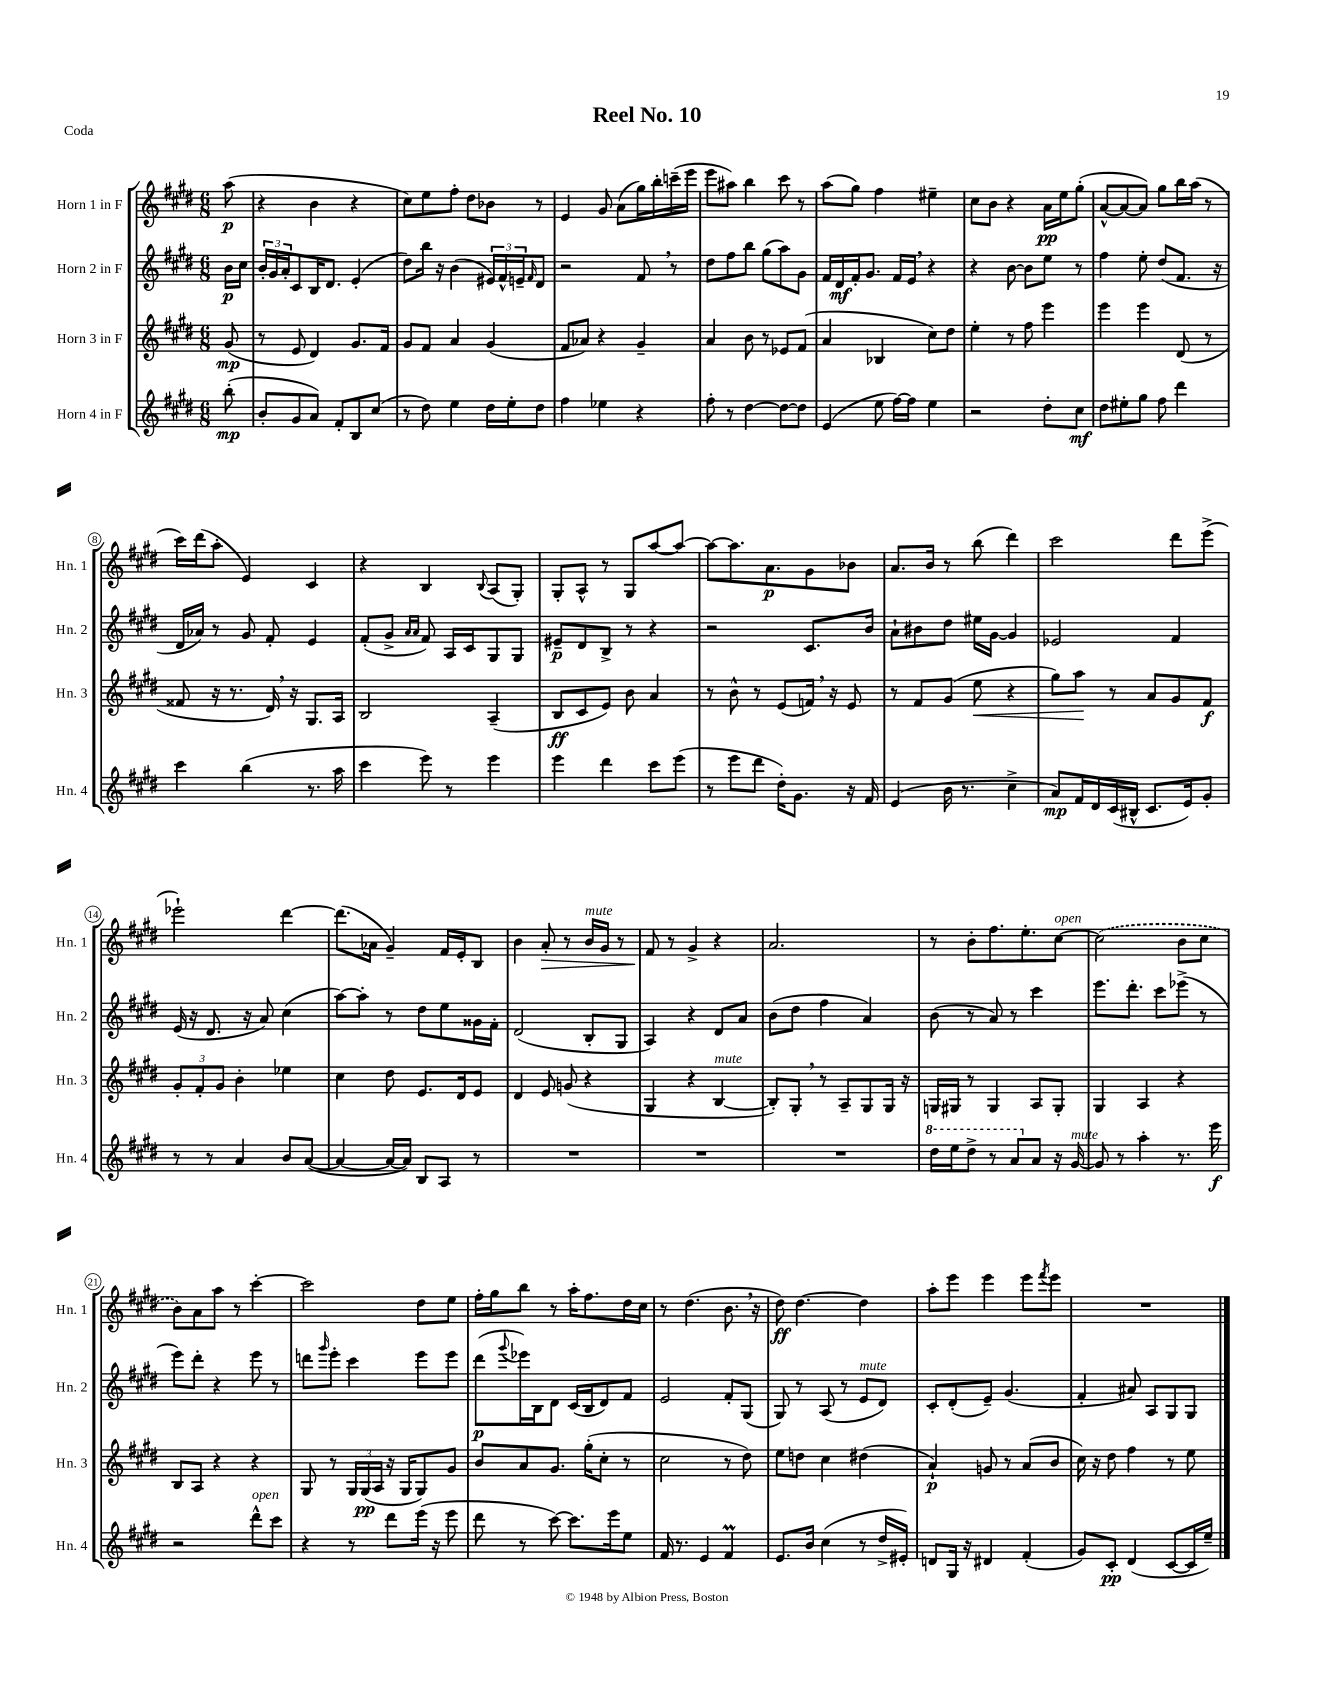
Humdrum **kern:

**kern	**dynam	**kern	**dynam	**kern	**dynam	**kern	**dynam
*part4	*part4	*part3	*part3	*part2	*part2	*part1	*part1
*staff4	*staff4	*staff3	*staff3	*staff2	*staff2	*staff1	*staff1
*I"Horn 4 in F	*	*I"Horn 3 in F	*	*I"Horn 2 in F	*	*I"Horn 1 in F	*
*I'Hn. 4	*	*I'Hn. 3	*	*I'Hn. 2	*	*I'Hn. 1	*
*clefG2	*	*clefG2	*	*clefG2	*	*clefG2	*
*k[f#c#g#d#]	*	*k[f#c#g#d#]	*	*k[f#c#g#d#]	*	*k[f#c#g#d#]	*
*M6/8	*	*M6/8	*	*M6/8	*	*M6/8	*
=	=	=	=	=	=	=	=
(8bb'\	mp	(8g#/	mp	16b\LL	p	(8aa\	p
.	.	.	.	16cc#\JJ	.	.	.
=1	=1	=1	=1	=1	=1	=1	=1
8b'/L	.	8r	.	24b'/LL	.	4r	.
.	.	.	.	24g#/	.	.	.
.	.	.	.	24a'/J	.	.	.
8g#/	.	8e/	.	8c#/	.	.	.
8a/J)	.	4d#/)	.	16B/K	.	4b\	.
.	.	.	.	8.d#/J	.	.	.
8f#'/L	.	.	.	.	.	.	.
8B/	.	8.g#/L	.	(4e'/	.	4r	.
(8cc#/J	.	.	.	.	.	.	.
.	.	16f#/Jk	.	.	.	.	.
=2	=2	=2	=2	=2	=2	=2	=2
8r	.	8g#/L	.	8dd#\L)	.	8cc#\L)	.
8dd#\)	.	8f#/J	.	16bb\Jk	.	8ee\	.
.	.	.	.	16r	.	.	.
4ee\	.	4a/	.	(4b\	.	8ff#'\J	.
.	.	.	.	.	.	8dd#\L	.
16dd#\LL	.	(4g#/	.	24e#X/LL)	.	8b-X\J	.
.	.	.	.	24f#^^/	.	.	.
16ee'\J	.	.	.	.	.	.	.
.	.	.	.	24en~/J	.	.	.
.	.	.	.	16qqf#/	.	.	.
8dd#\J	.	.	.	8d#/J	.	8r	.
=3	=3	=3	=3	=3	=3	=3	=3
4ff#\	.	8f#/L	.	2r	.	4e/	.
.	.	8a-X/J)	.	.	.	.	.
4ee-X\	.	4r	.	.	.	8g#/	.
.	.	.	.	.	.	(8a\L	.
4r	.	4g#~/	.	8f#,/	.	16gg#\L)	.
.	.	.	.	.	.	16bb'\	.
.	.	.	.	8r	.	(16cccn~\	.
.	.	.	.	.	.	16eee\JJ	.
=4	=4	=4	=4	=4	=4	=4	=4
8ff#'\	.	4a/	.	8dd#\L	.	8eee\L	.
8r	.	.	.	8ff#\	.	8aa#X\J)	.
[4dd#\	.	8b\	.	8bb\J	.	4bb\	.
.	.	8r	.	(8gg#\L	.	.	.
8dd#\L_	.	8e-X/L	.	8aa\)	.	8ccc#\	.
8dd#\J]	.	(8f#/J	.	8g#\J	.	8r	.
=5	=5	=5	=5	=5	=5	=5	=5
(4e/	.	4a/	.	16f#/LL	.	(8aa\L	.
.	.	.	.	16d#/	mf	.	.
.	.	.	.	16f#'/J	.	8gg#\J)	.
.	.	.	.	8.g#/J	.	.	.
8ee\	.	4B-X/	.	.	.	4ff#\	.
[16ff#\LL)	.	.	.	16f#/LL	.	.	.
16ff#\JJ]	.	.	.	16e,/JJ	.	.	.
4ee\	.	8cc#\L)	.	4r	.	4ee#X~\	.
.	.	8dd#\J	.	.	.	.	.
=6	=6	=6	=6	=6	=6	=6	=6
2r	.	4ee'\	.	4r	.	8cc#\L	.
.	.	.	.	.	.	8b\J	.
.	.	8r	.	[8b\	.	4r	.
.	.	8ff#\	.	8b\L]	.	.	.
8dd#'\L	.	4eee\	.	8ee\J	.	16a\LL	pp
.	.	.	.	.	.	16ee\J	.
8cc#\J	mf	.	.	8r	.	(8gg#'\J	.
=7	=7	=7	=7	=7	=7	=7	=7
8dd#\L	.	4eee\	.	4ff#\	.	[8a^^/L	.
8ee#X'\	.	.	.	.	.	8a/_	.
8gg#\J	.	4eee\	.	8ee'\	.	8a/J])	.
8ff#\	.	.	.	(8dd#/L	.	8gg#\L	.
4ddd#\	.	(8d#/	.	8.f#/J	.	16bb\L	.
.	.	.	.	.	.	(16aa\JJ	.
.	.	8r	.	.	.	8r	.
.	.	.	.	16r	.	.	.
!!LO:LB:g=z
=8	=8	=8	=8	=8	=8	=8	=8
4ccc#\	.	8f##X/	.	16d#/LL	.	16ccc#\LL)	.
.	.	.	.	16a-X/JJ)	.	(16ddd#\J	.
.	.	16r	.	8r	.	8aa'\J	.
.	.	8.r	.	.	.	.	.
(4bb\	.	.	.	8g#/	.	4e/)	.
.	.	16d#,/)	.	8f#'/	.	.	.
.	.	16r	.	.	.	.	.
8.r	.	8.G#/L	.	4e/	.	4c#/	.
16aa\	.	16A/Jk	.	.	.	.	.
=9	=9	=9	=9	=9	=9	=9	=9
4ccc#\	.	2B/	.	(8f#'/L	.	4r	.
.	.	.	.	8g#^/J	.	.	.
.	.	.	.	16qqa/LL	.	.	.
.	.	.	.	16qqa/JJ	.	.	.
8eee\)	.	.	.	8f#/)	.	4B/	.
8r	.	.	.	16A/LL	.	.	.
.	.	.	.	16c#/J	.	.	.
.	.	.	.	.	.	8qqB/	.
4eee\	.	(4A~/	.	8G#/	.	(8A/L	.
.	.	.	.	8G#/J	.	8G#'/J)	.
=10	=10	=10	=10	=10	=10	=10	=10
4eee\	.	8B/L	ff	8e#X~/L	p	8G#'/L	.
.	.	8c#/	.	8d#/	.	8A^^/J	.
4ddd#\	.	8e/J)	.	8B^/J	.	8r	.
.	.	8b\	.	8r	.	8G#/L	.
8ccc#\L	.	4a/	.	4r	.	[8aa/	.
(8eee\J	.	.	.	.	.	8aa/J_	.
=11	=11	=11	=11	=11	=11	=11	=11
8r	.	8r	.	2r	.	8aa\L_	.
8eee\L	.	8b^^\	.	.	.	8.aa\]	.
8ddd#\J	.	8r	.	.	.	.	.
.	.	.	.	.	.	8.a\	p
16dd#'\KL)	.	(8e/L	.	.	.	.	.
8.g#\J	.	.	.	.	.	.	.
.	.	16fn,/Jk)	.	8.c#/L	.	8g#\	.
.	.	16r	.	.	.	.	.
16r	.	8e/	.	.	.	8b-X\J	.
16f#/	.	.	.	16b/Jk	.	.	.
=12	=12	=12	=12	=12	=12	=12	=12
(4e/	.	8r	.	8a`\L	.	8.a/L	.
.	.	8f#/L	.	8b#X\	.	.	.
.	.	.	.	.	.	16b/Jk	.
16b\	.	(8g#/J	.	8dd#\J	.	8r	.
8.r	.	.	.	.	.	.	.
!	!	!	!LO:HP:b	!	!	!	!
.	.	8ee\	<	16ee#X\LL	.	(8bb\	.
.	.	.	.	[16g#\JJ	.	.	.
4cc#^\	.	4r	.	4g#/]	.	4ddd#\)	.
=13	=13	=13	=13	=13	=13	=13	=13
8a/L)	mp	8gg#\L)	.	2e-X/	.	2ccc#\	.
16f#/L	.	8aa\J	.	.	.	.	.
16d#/	.	.	.	.	.	.	.
(16c#/	.	8r	[	.	.	.	.
16B#X^^/JJ	.	.	.	.	.	.	.
8.c#/L	.	8a/L	.	.	.	.	.
.	.	8g#/	.	4f#/	.	8ddd#\L	.
16e/k)	.	.	.	.	.	.	.
8g#'/J	.	8f#/J	f	.	.	(8eee^\J	.
!!LO:LB:g=z
=14	=14	=14	=14	=14	=14	=14	=14
8r	.	12g#'/L	.	(16e/	.	2eee-X`\)	.
.	.	.	.	16r	.	.	.
.	.	12f#'/	.	.	.	.	.
8r	.	.	.	8.d#/	.	.	.
.	.	12g#/J	.	.	.	.	.
4a/	.	4b'\	.	.	.	.	.
.	.	.	.	16r	.	.	.
.	.	.	.	8a/)	.	.	.
8b/L	.	4ee-X\	.	(4cc#\	.	[4ddd#\	.
([8a/J	.	.	.	.	.	.	.
=15	=15	=15	=15	=15	=15	=15	=15
4a/_	.	4cc#\	.	[8aa\L)	.	(8.ddd#\L]	.
.	.	.	.	8aa'\J]	.	.	.
.	.	.	.	.	.	16a-X\Jk	.
16a/LL_	.	8dd#\	.	8r	.	4g#~/)	.
16a/JJ])	.	.	.	.	.	.	.
8B/L	.	8.e/L	.	8dd#\L	.	.	.
8A/J	.	.	.	8ee\	.	16f#/LL	.
.	.	16d#/k	.	.	.	16e'/J	.
8r	.	8e/J	.	16g##X\L	.	8B/J	.
.	.	.	.	16f#'\JJ	.	.	.
=16	=16	=16	=16	=16	=16	=16	=16
2.r	.	4d#/	.	(2d#/	.	4b\	.
!	!	!	!	!	!	!	!LO:HP:b
.	.	8e/	.	.	.	8a'/	>
.	.	(8gn/	.	.	.	8r	.
!	!	!	!	!	!	!LO:TX:a:i:t=mute	!
.	.	4r	.	8B'/L	.	16b/LL	.
.	.	.	.	.	.	16g#/JJ	.
.	.	.	.	8G#/J	.	8r	.
=17	=17	=17	=17	=17	=17	=17	=17
2.r	.	4G#/	.	4A/)	.	8f#/	.
.	.	.	.	.	.	8r	]
.	.	4r	.	4r	.	4g#^/	.
!	!	!LO:TX:a:i:t=mute	!	!	!	!	!
.	.	[4B/	.	8d#/L	.	4r	.
.	.	.	.	8a/J	.	.	.
=18	=18	=18	=18	=18	=18	=18	=18
2.r	.	8B'/L])	.	(8b\L	.	2.a/	.
.	.	8G#',/J	.	8dd#\J	.	.	.
.	.	8r	.	4ff#\	.	.	.
.	.	8A~/L	.	.	.	.	.
.	.	8G#/	.	4a/)	.	.	.
.	.	16G#/Jk	.	.	.	.	.
.	.	16r	.	.	.	.	.
=19	=19	=19	=19	=19	=19	=19	=19
*8va	*	*	*	*	*	*	*
16ddd#\LL	.	16Gn/LL	.	(8b\	.	8r	.
16eee\J	.	16G#X/JJ	.	.	.	.	.
8ddd#^\J	.	8r	.	8r	.	8b'\L	.
8r	.	4G#/	.	8a/)	.	8.ff#\	.
8aa/L	.	.	.	8r	.	.	.
.	.	.	.	.	.	8.ee'\	.
*X8va	*	*	*	*	*	*	*
8a/J	.	8A/L	.	4ccc#\	.	.	.
!	!	!	!	!	!	!LO:TX:a:i:t=open	!
16r	.	8G#'/J	.	.	.	[8cc#\J	.
!LO:TX:a:i:t=mute	!	!	!	!	!	!	!
[16g#/	.	.	.	.	.	.	.
=20	=20	=20	=20	=20	=20	=20	=20
8g#/]	.	4G#/	.	8.eee\L	.	(2cc#\]	.
8r	.	.	.	.	.	.	.
.	.	.	.	8.ddd#'\J	.	.	.
4aa'\	.	4A/	.	.	.	.	.
.	.	.	.	8ccc#\L	.	.	.
8.r	.	4r	.	(8eee-X^\J	.	8b\L	.
.	.	.	.	8r	.	8cc#\J	.
16eee\	f	.	.	.	.	.	.
!!LO:LB:g=z
=21	=21	=21	=21	=21	=21	=21	=21
2r	.	8B/L	.	8eee\L)	.	8b\L)	.
.	.	8A/J	.	8ddd#'\J	.	8a\	.
.	.	4r	.	4r	.	8aa\J	.
.	.	.	.	.	.	8r	.
!LO:TX:a:i:t=open	!	!	!	!	!	!	!
8ddd#^^\L	.	4r	.	8eee\	.	[4ccc#'\	.
8ccc#\J	.	.	.	8r	.	.	.
=22	=22	=22	=22	=22	=22	=22	=22
4r	.	8G#/	.	8dddn\L	.	2ccc#\]	.
.	.	.	.	16qqggg#/	.	.	.
.	.	8r	.	8eee'\J	.	.	.
8r	.	24G#/LL	.	4ccc#\	.	.	.
.	.	(24G#/	pp	.	.	.	.
.	.	24A/JJ	.	.	.	.	.
8ddd#\L	.	16r	.	.	.	.	.
.	.	16G#/KL	.	.	.	.	.
(16eee\Jk	.	8G#/)	.	8eee\L	.	8dd#\L	.
16r	.	.	.	.	.	.	.
8eee\	.	8g#/J	.	8eee\J	.	8ee\J	.
=23	=23	=23	=23	=23	=23	=23	=23
8ddd#\	.	8b/L	.	(8ddd#\L	p	16ff#'\LL	.
.	.	.	.	.	.	16gg#\J	.
.	.	.	.	8qqggg#/	.	.	.
8r	.	8a/	.	16eee-X\L)	.	8bb\J	.
.	.	.	.	16B\J	.	.	.
[8ccc#\)	.	8.g#/J	.	8d#\J	.	8r	.
8.ccc#\L]	.	.	.	(16c#/LL	.	16aa'\KL	.
.	.	(16gg#'\KL	.	16B/J	.	8.ff#\	.
.	.	8cc#'\J	.	8d#/)	.	.	.
16eee\k	.	.	.	.	.	.	.
8ee\J	.	8r	.	8f#/J	.	16dd#\L	.
.	.	.	.	.	.	16cc#\JJ	.
=24	=24	=24	=24	=24	=24	=24	=24
16f#/	.	2cc#\	.	2e/	.	8r	.
8.r	.	.	.	.	.	.	.
.	.	.	.	.	.	(4.dd#\	.
4e/	.	.	.	.	.	.	.
4f#M/	.	8r	.	8f#'/L	.	8.b,\	.
.	.	8dd#\)	.	(8G#/J	.	.	.
.	.	.	.	.	.	16r	.
=25	=25	=25	=25	=25	=25	=25	=25
8.e/L	.	8ee\L	.	8G#/)	.	8dd#\)	ff
.	.	8ddn\J	.	8r	.	[4.dd#\	.
16b/Jk	.	.	.	.	.	.	.
(4cc#\	.	4cc#\	.	(8A/	.	.	.
.	.	.	.	8r	.	.	.
!	!	!	!	!LO:TX:a:i:t=mute	!	!	!
8r	.	(4dd#X\	.	8e/L	.	4dd#\]	.
16dd#^/LL	.	.	.	8d#/J)	.	.	.
16e#X'/JJ)	.	.	.	.	.	.	.
=26	=26	=26	=26	=26	=26	=26	=26
8dn/L	.	4a`/)	p	8c#'/L	.	8aa'\L	.
16G#/Jk	.	.	.	(8d#'/	.	8eee\J	.
16r	.	.	.	.	.	.	.
4d#X/	.	8gn/	.	8e~/J)	.	4eee\	.
.	.	8r	.	(4.g#/	.	.	.
(4f#'/	.	(8a/L	.	.	.	8eee\L	.
.	.	.	.	.	.	8qfff#/	.
.	.	8b/J	.	.	.	8eee\J	.
=27	=27	=27	=27	=27	=27	=27	=27
8g#/L)	.	16cc#\)	.	4f#'/	.	2.r	.
.	.	16r	.	.	.	.	.
8c#'/J	pp	8dd#\	.	.	.	.	.
(4d#/	.	4ff#\	.	8a#X/)	.	.	.
.	.	.	.	8A/L	.	.	.
[8c#/L	.	8r	.	8G#/	.	.	.
16c#/L]	.	8ee\	.	8G#/J	.	.	.
16ee~/JJ)	.	.	.	.	.	.	.
==	==	==	==	==	==	==	==
*-	*-	*-	*-	*-	*-	*-	*-
